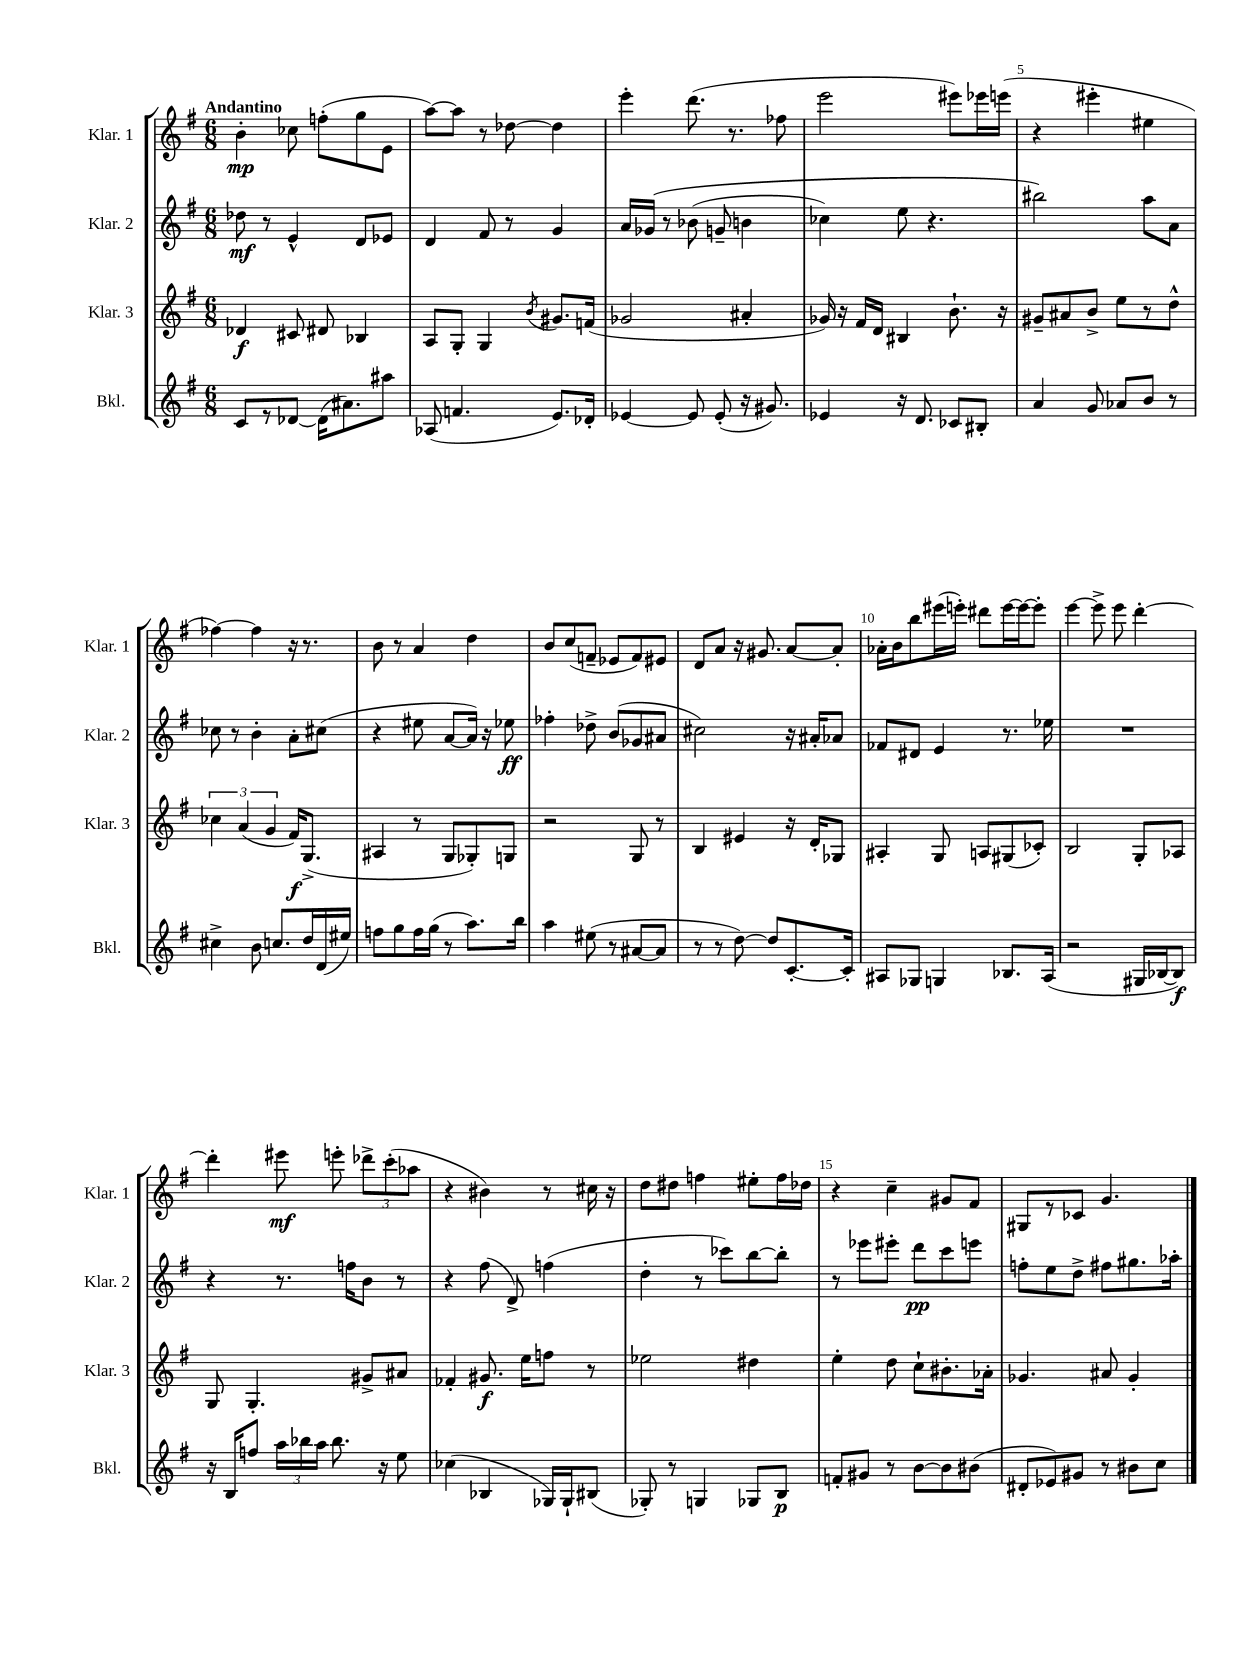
<<
\new StaffGroup <<
\new Staff = "s0" \with { instrumentName = "Klar. 1" shortInstrumentName = "Klar. 1" } {
    \clef treble \key g \major \numericTimeSignature \time 6/8 \tempo "Andantino"
    \autoBeamOff b'4-.\mp ces''8 f''8[-.( g''8 e'8] |
    a''8[~) a''8] r8 des''8~ des''4 |
    e'''4-. d'''8.( r8. fes''8 |
    e'''2 eis'''8[) ees'''16 e'''16]( |
    r4 eis'''4-. eis''4 |
    fes''4~) fes''4 r16 r8. |
    b'8 r8 a'4 d''4 |
    b'8[ c''8( f'8]-- ees'8[ f'8) eis'8] |
    d'8[ a'8] r16 gis'8. a'8[~ a'8]-. |
    aes'16[-. b'16 b''8 eis'''16( e'''16]-.) dis'''8[ e'''16~ e'''16~ e'''8]-. |
    e'''4~ e'''8-> e'''8 d'''4~-. |
    d'''4-. eis'''8\mf e'''8-. \tuplet 3/2 { des'''8[-> c'''8-.( aes''8] } |
    r4 bis'4) r8 cis''16 r16 |
    d''8[ dis''8] f''4 eis''8[-. f''16 des''16] |
    r4 c''4-- gis'8[ fis'8] |
    gis8[ r8 ces'8] g'4. \bar "|." |
}
\new Staff = "s1" \with { instrumentName = "Klar. 2" shortInstrumentName = "Klar. 2" } {
    \clef treble \key g \major \numericTimeSignature \time 6/8
    \autoBeamOff des''8\mf r8 e'4-^ d'8[ ees'8] |
    d'4 fis'8 r8 g'4 |
    a'16[ ges'16]\( r8 bes'8( g'8-- b'4 |
    ces''4) e''8 r4. |
    bis''2\) a''8[ a'8] |
    ces''8 r8 b'4-. a'8[-. cis''8]( |
    r4 eis''8 a'8[~ a'16]) r16 ees''8\ff |
    fes''4-. des''8-> b'8[( ges'8 ais'8] |
    cis''2) r16 ais'16[-. aes'8] |
    fes'8[ dis'8] e'4 r8. ees''16 |
    R2. |
    r4 r8. f''16[ b'8] r8 |
    r4 fis''8( d'8->) f''4( |
    d''4-. r8 ces'''8[) b''8~ b''8]-. |
    r8 ees'''8[ eis'''8]-. d'''8[\pp c'''8 e'''8] |
    f''8[-. e''8 d''8]-> fis''8[ gis''8. aes''16]-. \bar "|." |
}
\new Staff = "s2" \with { instrumentName = "Klar. 3" shortInstrumentName = "Klar. 3" } {
    \clef treble \key g \major \numericTimeSignature \time 6/8
    \autoBeamOff des'4\f cis'8 dis'8 bes4 |
    a8[ g8]-. g4 \acciaccatura { b'8 } gis'8.[ f'16]( |
    ges'2 ais'4-. |
    ges'16) r16 fis'16[ d'16] bis4 b'8.-! r16 |
    gis'8[-- ais'8 b'8]-> e''8[ r8 d''8]-^ |
    \tuplet 3/2 { ces''4 a'4( g'4 } fis'16[\f) g8.]->( |
    ais4 r8 g8[ ges8-.) g8] |
    r2 g8 r8 |
    b4 eis'4 r16 d'16[-. ges8] |
    ais4-. g8 a8[ gis8( ces'8]-.) |
    b2 g8[-. aes8] |
    g8 g4.-. gis'8[-> ais'8] |
    fes'4-. gis'8.\f e''16[ f''8] r8 |
    ees''2 dis''4 |
    e''4-. d''8 c''8[-! bis'8.-. aes'16]-. |
    ges'4. ais'8 ges'4-. \bar "|." |
}
\new Staff = "s3" \with { instrumentName = "Bkl." shortInstrumentName = "Bkl." } {
    \clef treble \key g \major \numericTimeSignature \time 6/8
    \autoBeamOff c'8[ r8 des'8]~ des'16[( ais'8.) ais''8] |
    aes8( f'4. e'8.[) des'16]-. |
    ees'4~ ees'8 ees'8-.( r16 gis'8.) |
    ees'4 r16 d'8. ces'8[ bis8]-. |
    a'4 g'8 aes'8[ b'8] r8 |
    cis''4-> b'8 c''8.[ d''16 d'16( eis''16]) |
    f''8[ g''8 f''16 g''16]( r8 a''8.[) b''16] |
    a''4 eis''8( r8 ais'8[~ ais'8] |
    r8 r8 d''8~) d''8[ c'8.~-. c'16]-. |
    ais8[ ges8] g4 bes8.[ ais16]( |
    r2 gis16[ bes16~ bes8]\f) |
    r16 b16[ f''8] \tuplet 3/2 { a''16[ bes''16 a''16] } bes''8. r16 e''8 |
    ces''4( bes4 ges16[) ges16-! bis8]( |
    ges8-.) r8 g4 ges8[ b8]\p |
    f'8[-. gis'8] r8 b'8[~ b'8 bis'8]( |
    dis'8[-. ees'8) gis'8] r8 bis'8[ c''8] \bar "|." |
}
>>
>>
\layout { \context { \Score \override BarNumber.break-visibility = ##(#f #t #t) barNumberVisibility = #(every-nth-bar-number-visible 5) } }
